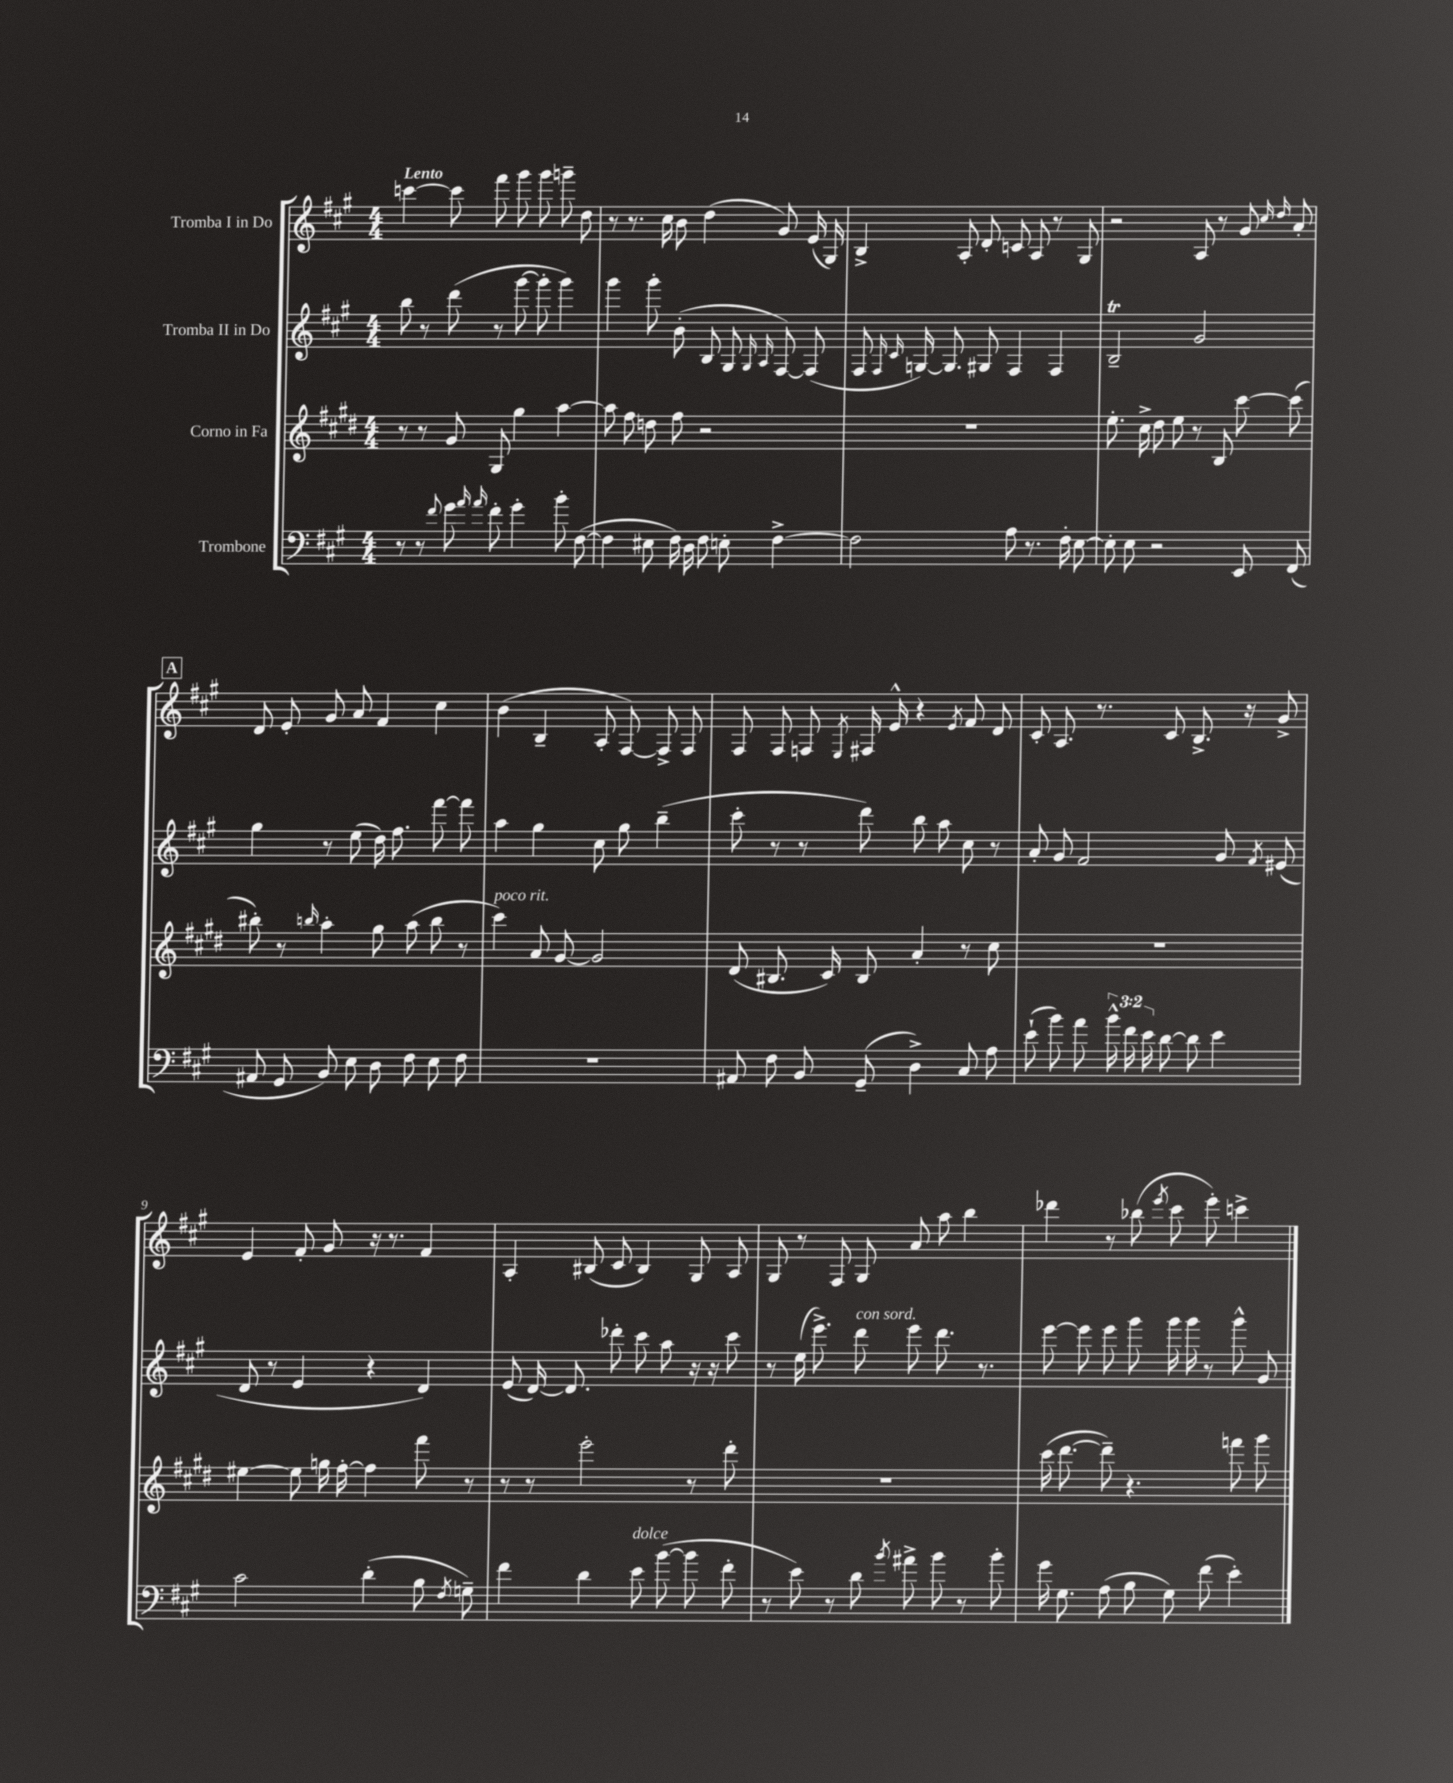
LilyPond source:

<<
\new StaffGroup <<
\new Staff = "s0" \with { instrumentName = "Tromba I in Do" } {
    \clef treble \key a \major \numericTimeSignature \time 4/4 \tempo "Lento"
    \autoBeamOff c'''4~ c'''8 fis'''8 gis'''8 gis'''8 g'''8-- d''8 |
    r8 r8. cis''16 b'8 d''4( gis'8) e'16( gis16) |
    b4-> a8-. d'8-. c'8 a8 r8 gis8 |
    r2 a8 r8 gis'8 \grace { cis''16 d''16 } a'8-. |
    \mark \markup { \box "A" } d'8 e'8-. gis'8 a'8 fis'4 cis''4 |
    b'4( b4-- a8-. fis8~) fis8-> fis8 |
    fis8 fis8 f8 \acciaccatura { e8 } fis16 e'16-^ r4 \acciaccatura { e'8 } fis'8 d'8 |
    cis'8-. a8. r8. cis'8 b8.-> r16 gis'8-> |
    e'4 fis'8-. gis'8 r16 r8. fis'4 |
    a4-. bis8( cis'8 bis4) gis8 a8 |
    gis8 r8 fis8 gis8 a'8 a''8 b''4 |
    des'''4 r8 bes''8( \acciaccatura { e'''8 } cis'''8 e'''8-.) c'''4-> \bar "|." |
}
\new Staff = "s1" \with { instrumentName = "Tromba II in Do" } {
    \clef treble \key a \major \numericTimeSignature \time 4/4
    \autoBeamOff b''8 r8 d'''8( r8 gis'''8~ gis'''8-. gis'''4) |
    gis'''4 gis'''8-. b'8-.( b8 gis8 \grace { gis16 a16 } fis8~) fis8( |
    fis8 \grace { fis16 cis'16 } g16~) g8. gis8 fis4 fis4 |
    b2--\trill gis'2 |
    \mark \markup { \box "A" } gis''4 r8 e''8( d''16) fis''8. fis'''8~ fis'''8 |
    a''4 gis''4 cis''8 gis''8 b''4--( |
    cis'''8-. r8 r8 d'''8) b''8 a''8 cis''8 r8 |
    a'8-. gis'8 fis'2 gis'8 \acciaccatura { fis'8 } eis'8( |
    d'8 r8 e'4 r4 d'4) |
    e'8( d'16~) d'8. des'''8-. cis'''8 a''8 r16 r16 cis'''8 |
    r8 e''16( e'''8.->) d'''8^\markup { \italic "con sord." } e'''8 d'''8. r8. |
    e'''8~ e'''8 e'''8 gis'''8 gis'''16 gis'''16 r8 gis'''8-^ gis'8 \bar "|." |
}
\new Staff = "s2" \with { instrumentName = "Corno in Fa" } {
    \clef treble \key e \major \numericTimeSignature \time 4/4
    \autoBeamOff r8 r8 gis'8 gis8 gis''4 a''4~ |
    a''8 fis''8 d''8 fis''8 r2 |
    R1 |
    e''8.-. cis''16-> dis''8 e''8 r8 b8 cis'''8~ cis'''8( |
    \mark \markup { \box "A" } bis''8-.) r8 \grace { b''16 } a''4-. gis''8 a''8( b''8 r8 |
    cis'''4^\markup { \italic "poco rit." }) a'8 gis'8~ gis'2 |
    dis'8( bis8. cis'16) bis8 a'4-. r8 cis''8 |
    R1 |
    eis''4~ eis''8 g''16 fis''16~-. fis''4 fis'''8 r8 |
    r8 r8 e'''2-. r8 dis'''8-. |
    R1 |
    cis'''16( dis'''8.~ dis'''8--) r4. f'''8 gis'''8 \bar "|." |
}
\new Staff = "s3" \with { instrumentName = "Trombone" } {
    \clef bass \key a \major \numericTimeSignature \time 4/4 \override Staff.TupletNumber.text = #tuplet-number::calc-fraction-text
    \autoBeamOff r8 r8 \appoggiatura { fis'8 } gis'8 \grace { a'16 a'16 } fis'8-. gis'4-. b'8-. fis8~( |
    fis4 eis8 fis16) d16 fis8 e8-. fis4~-> |
    fis2 a8 r8. fis16-. e8~ |
    e8-. e8 r2 e,8 fis,8( |
    \mark \markup { \box "A" } ais,8 gis,8 b,8) e8 d8 fis8 e8 fis8 |
    R1 |
    ais,8 fis8 b,8 gis,8--( d4->) cis8 a8 |
    e'8-!( b'8) a'8 \tuplet 3/2 { b'16-^ fis'16 e'16 } d'8~ d'8 e'4 |
    cis'2 d'4-.( b8 \acciaccatura { fis8 } g8--) |
    fis'4 d'4 e'8^\markup { \italic "dolce" } b'8~( b'8 fis'8-. |
    r8 e'8) r8 d'8 \acciaccatura { b'8 } ais'8-> b'8 r8 b'8-. |
    gis'16 gis8. a8( b8 gis8) fis'8( e'4-.) \bar "|." |
}
>>
>>
